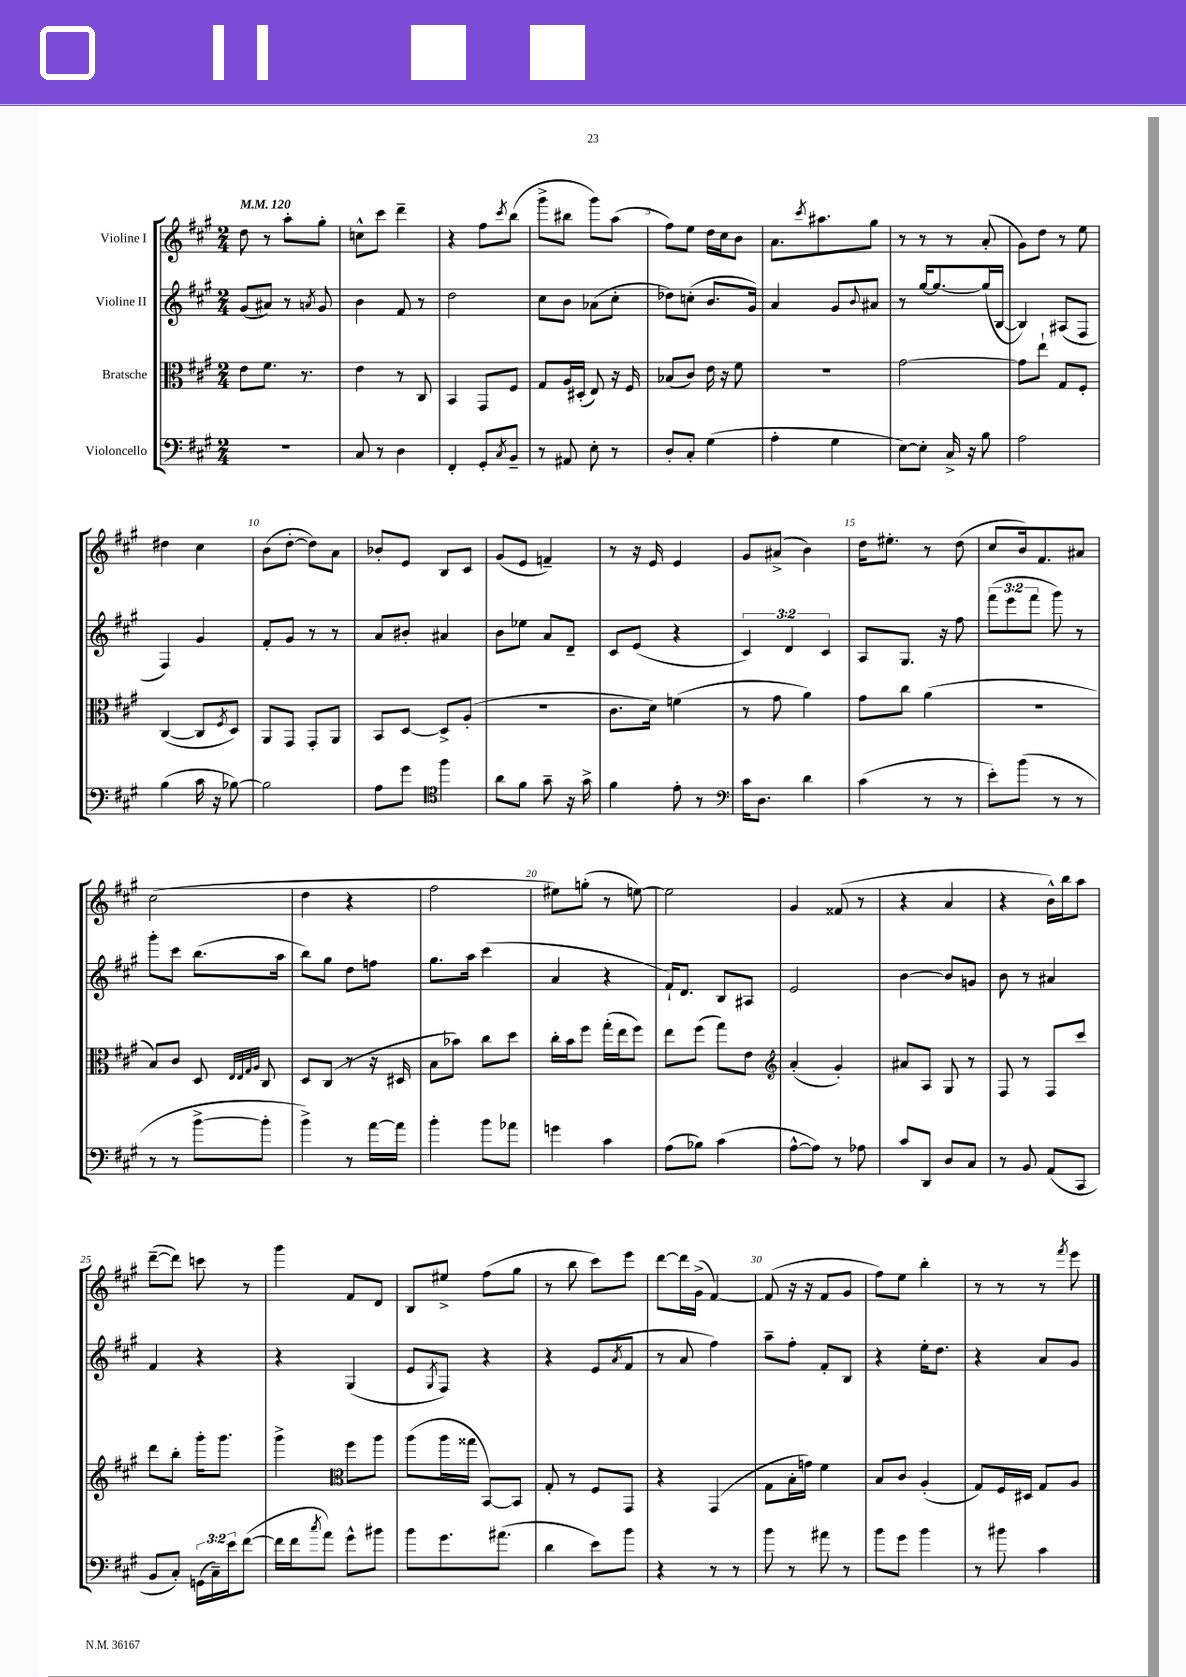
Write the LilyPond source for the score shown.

<<
\new StaffGroup <<
\new Staff = "s0" \with { instrumentName = "Violine I" } {
    \clef treble \key a \major \numericTimeSignature \time 2/4 \tempo 4 = 120
    d''8 r8 a''8-. gis''8-. |
    c''8-^ cis'''8 d'''4-- |
    r4 fis''8 \acciaccatura { cis'''8 } b''8( |
    gis'''8-> bis''8 gis'''8) a''8( |
    fis''8) e''8 d''16 cis''16 b'8 |
    a'8. \acciaccatura { cis'''8 } ais''8. gis''8 |
    r8 r8 r8 a'8-.( |
    gis'8) d''8 r8 e''8 |
    dis''4 cis''4 |
    b'8( d''8~-. d''8) a'8 |
    bes'8-. e'8 b8 cis'8 |
    gis'8( e'8 f'4--) |
    r8 r16 e'16 e'4 |
    gis'8 ais'8->( b'4) |
    d''16 eis''8.-. r8 d''8( |
    cis''8 b'16) fis'8. ais'8 |
    cis''2( |
    d''4 r4 |
    fis''2 |
    eis''8) g''8-.( r8 e''8~) |
    e''2 |
    gis'4 fisis'8( r8 |
    r4 a'4 |
    r4 b'16-^) b''16 a''8 |
    d'''8~--( d'''8) c'''8 r8 |
    gis'''4 fis'8 d'8 |
    b8 eis''8-> fis''8( gis''8 |
    r8 b''8 cis'''8) e'''8 |
    d'''8~ d'''16 gis'16->( fis'4~) |
    fis'8( r16 r16 fis'8 gis'8 |
    fis''8) e''8 b''4-. |
    r8 r8 r8 \acciaccatura { fis'''8 } e'''8 \bar "|." |
}
\new Staff = "s1" \with { instrumentName = "Violine II" } {
    \clef treble \key a \major \numericTimeSignature \time 2/4 \override Staff.TupletNumber.text = #tuplet-number::calc-fraction-text
    gis'8( ais'8) r8 \acciaccatura { a'8 } gis'8 |
    b'4 fis'8 r8 |
    d''2 |
    cis''8 b'8 aes'8( cis''8-. |
    des''8) c''8-.( b'8. gis'16) |
    a'4 gis'8 \appoggiatura { b'8 } ais'8 |
    r8 gis''16~ gis''8.~ gis''16( b16~ |
    b4) ais8( fis8 |
    fis4) gis'4 |
    fis'8-. gis'8 r8 r8 |
    a'8 bis'8-. ais'4 |
    b'8 ees''8 a'8 d'8-- |
    cis'8 e'8( r4 |
    \tuplet 3/2 { cis'4) d'4 cis'4 } |
    a8 gis8. r16 fis''8 |
    \tuplet 3/2 { fis'''8( e'''8 fis'''8 } gis'''8) r8 |
    gis'''8-. cis'''8 b''8.( a''16 |
    b''8) gis''8 d''8 f''8 |
    gis''8. a''16 cis'''4( |
    a'4 r4 |
    fis'16-!) d'8. b8 ais8 |
    e'2 |
    b'4~ b'8 g'8 |
    b'8 r8 ais'4 |
    fis'4 r4 |
    r4 gis4( |
    e'8 \acciaccatura { gis8 } fis8) r4 |
    r4 e'8( \acciaccatura { a'8 } fis'8 |
    r8 a'8 fis''4) |
    a''8-- fis''8-. fis'8-. b8 |
    r4 e''16-. d''8. |
    r4 a'8 gis'8 \bar "|." |
}
\new Staff = "s2" \with { instrumentName = "Bratsche" } {
    \clef alto \key a \major \numericTimeSignature \time 2/4
    e'8 fis'8. r8. |
    e'4 r8 cis8 |
    b,4 gis,8 fis8 |
    gis8 a16 dis16-.( e8) r16 fis16 |
    bes8( cis'8) e'16 r16 fis'8 |
    R2 |
    gis'2~ |
    gis'8 e''8-! gis8 fis8-. |
    cis4~( cis8 \acciaccatura { fis8 } d8) |
    a,8 gis,8 gis,8-. a,8 |
    b,8 d8~ d8-> a8-.( |
    r2 |
    cis'8. d'16) f'4( |
    r8 gis'8 a'4) |
    gis'8 cis''8 a'4( |
    r2 |
    b8) cis'8 d8 \grace { e32 e32 gis32 a32 } cis8 |
    d8 cis8( r8 r16 dis16 |
    b8 bes'8) cis''8 d''8 |
    cis''16-. b'16 fis''8 gis''16-.( e''16 fis''8) |
    e''8 fis''8( gis''8) e'8 |
    \clef treble a'4-.( gis'4-.) |
    ais'8 a8 gis8 r8 |
    fis8 r8 fis8 cis'''8 |
    d'''8 b''8-. gis'''16-. gis'''8. |
    gis'''4-> \clef alto fis''8 a''8 |
    a''8( a''16 gisis''16 b,8~) b,8 |
    gis8-. r8 fis8 gis,8 |
    r4 gis,4( |
    gis8 b16-. g'16) fis'4 |
    b8 cis'8 a4-.( |
    gis8) fis16 dis16 gis8 a8 \bar "|." |
}
\new Staff = "s3" \with { instrumentName = "Violoncello" } {
    \clef bass \key a \major \numericTimeSignature \time 2/4 \override Staff.TupletNumber.text = #tuplet-number::calc-fraction-text
    R2 |
    cis8 r8 d4 |
    fis,4-. gis,8-. \acciaccatura { cis8 } b,8-- |
    r8 ais,8 e8-. r8 |
    d8-. cis8-. gis4( |
    a4-. gis4 |
    e8~) e8-. cis16-> r16 b8 |
    a2 |
    b4( cis'16 r16 bes8~) |
    bes2 |
    a8 gis'8 \clef tenor fis''4 |
    a'8 fis'8 gis'8-- r16 gis'16-> |
    fis'4 e'8-. r8 |
    \clef bass cis'16 d8. d'4 |
    cis'4( r8 r8 |
    e'8-.) b'8( r8 r8 |
    r8 r8 b'8~-> b'8-. |
    b'4->) r8 a'16~ a'16 |
    b'4-. b'8 aes'8 |
    g'4 cis'4 |
    a8( bes8) cis'4( |
    a8~-^ a8) r8 aes8 |
    cis'8 d,8 d8 cis8 |
    r8 b,8 a,8( cis,8 |
    b,8 cis8-.) \tuplet 3/2 { g,16( cis16--) e'16 } fis'8~( |
    fis'16 fis'16 \acciaccatura { cis''8 } a'8) gis'8-^ bis'8 |
    b'8 gis'8. ais'8.( |
    d'4 e'8) b'8 |
    r4 r8 r8 |
    b'8 r8 ais'8 r8 |
    b'8 gis'8 b'4 |
    r8 bis'8 cis'4 \bar "|." |
}
>>
>>
\layout { \context { \Score \override BarNumber.break-visibility = ##(#f #t #t) barNumberVisibility = #(every-nth-bar-number-visible 5) } }
